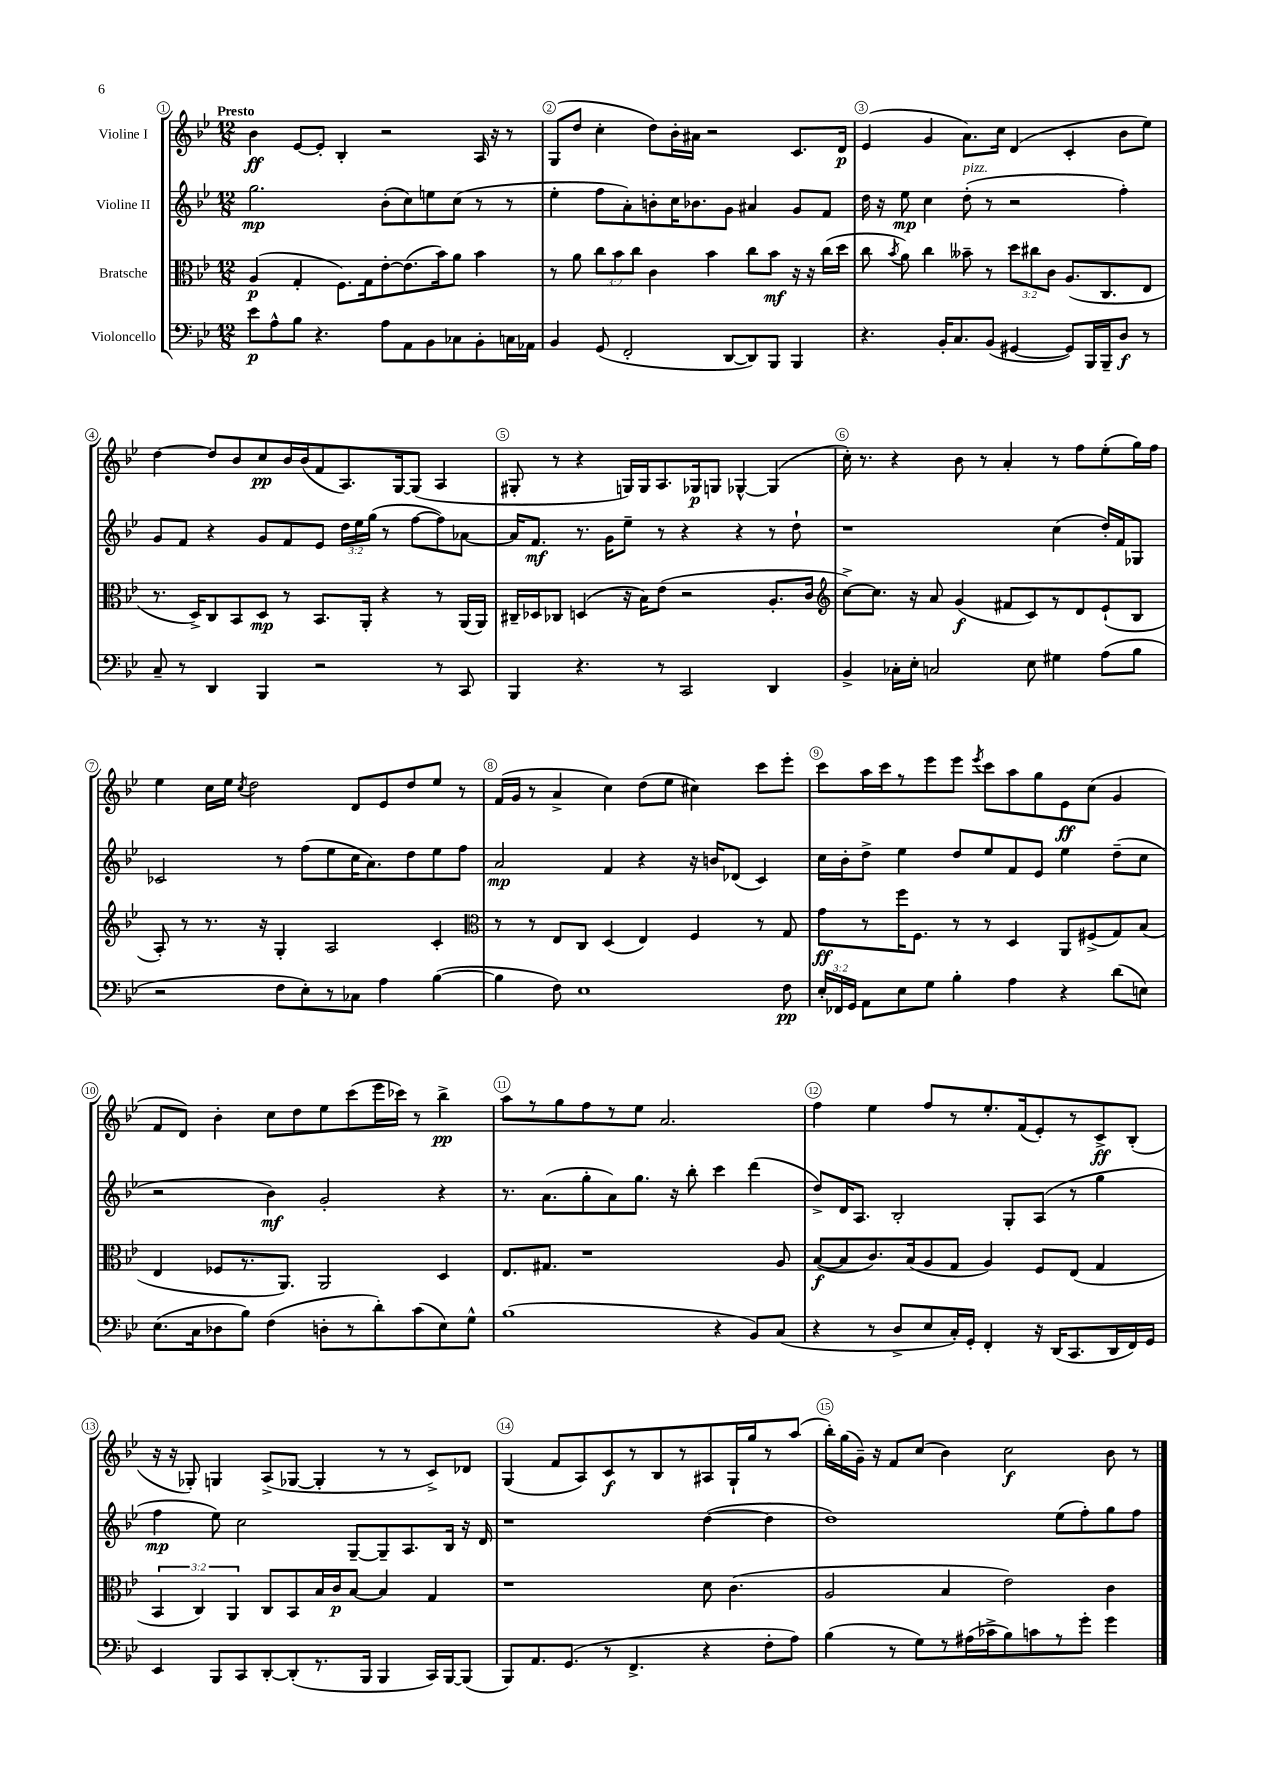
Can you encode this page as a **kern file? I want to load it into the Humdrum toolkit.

**kern	**kern	**kern	**kern
*staff4	*staff3	*staff2	*staff1
*clefF4	*clefC3	*clefG2	*clefG2
*k[b-e-]	*k[b-e-]	*k[b-e-]	*k[b-e-]
*M12/8	*M12/8	*M12/8	*M12/8
8e-	(4A	2.gg	4b-
8A^^	.	.	.
8B-	4G'	.	[8e-
4.r	.	.	8e-']
.	8.F)	.	4B-'
.	16G	.	.
8A	[8e-'	(8b-'	2r
8AA	(8.e-]	8cc)	.
8BB-	.	8ee	.
.	16b-)	.	.
8C-	8a	(8cc	.
8BB-'	4b-	8r	16A
.	.	.	16r
16C	.	8r	8r
16AA-	.	.	.
=	=	=	=
4BB-	8r	4ee-'	(8G
.	8a	.	8dd
(8GG	12cc	8ff	4cc'
.	12b-	.	.
2FF'	.	8a')	.
.	12cc	.	.
.	4c	8b'	8dd)
.	.	16cc	16b-'
.	.	8.b-	16a#
.	4b-	.	2r
[8DD	.	8g	.
8DD])	8cc	4a#	.
8BBB-	8b-	.	.
4BBB-	16r	8g	8.c
.	16r	.	.
.	(16cc	8f	.
.	16dd	.	16d
=	=	=	=
4.r	8cc	16dd	(4e-
.	.	16r	.
.	8qb-	.	.
.	8a)	8ee-	.
.	4cc	4cc	4g
16BB-'	.	.	.
8.C	.	.	.
.	8b--~	(8dd'	8.a)
(8BB-	8r	8r	.
.	.	.	16cc
[4GG#	12dd	2r	(4d
.	12cc#	.	.
.	12c	.	.
8GG#])	(8.A	.	4c'
16BBB-	.	.	.
16BBB-~	8.C	.	.
8D	.	4ff')	8b-
8r	8E-	.	8ee-)
=	=	=	=
8C~	8.r	8g	[4dd
8r	.	8f	.
.	16D^)	.	.
4DD	8C	4r	8dd]
.	8BB-	.	8b-
4BBB-	8D	8g	8cc
.	8r	8f	16b-
.	.	.	(16b-
2r	8.BB-	8e-	8f
.	.	24dd	8.A)
.	.	24ee-	.
.	16AA'	.	.
.	.	(24gg	.
.	4r	8r	.
.	.	.	[16G
.	.	[8ff	(8G]
8r	8r	8ff])	4A
8CC	(16AA	[8a-	.
.	16AA)	.	.
=	=	=	=
4BBB-	16C#~	16a-]	8G#'
.	16D-	8.f	.
.	8C-	.	8r
4.r	(4D	8.r	4r
.	.	16g	.
.	16r	8ee-~	16G)
.	16B-)	.	16G
8r	(8e-	8r	8.A
2CC	2r	4r	.
.	.	.	16G-
.	.	.	8G
.	.	4r	[4G-^^
4DD	8.A'	8r	(4G-]
.	.	8dd`	.
.	16c	.	.
=	=	=	=
*	*clefG2	*	*
4BB-^	[8cc^)	1r	16cc')
.	.	.	8.r
.	8.cc]	.	.
16C-'	.	.	4r
16E-'	16r	.	.
2C	8a	.	.
.	(4g	.	8b-
.	.	.	8r
.	8f#	.	4a'
8E-	8c)	.	.
4G#	8r	(4cc	8r
.	8d	.	8ff
(8A	(8e-`	16dd')	(8ee-'
.	.	16f	.
8B-	8B-	8G-	16gg)
.	.	.	16ff
=	=	=	=
2r	8A')	2c-	4ee-
.	8r	.	.
.	8.r	.	16cc
.	.	.	16ee-
.	.	.	8qcc
.	.	.	2dd
.	16r	.	.
8F	4G'	8r	.
8E-')	.	(8ff	.
8r	2A	8ee-	.
8C-	.	16cc	8d
.	.	8.a)	.
4A	.	.	8e-
.	.	8dd	8dd
([4B-	4c'	8ee-	8ee-
.	.	8ff	8r
=	=	=	=
*	*clefC3	*	*
4B-]	8r	2a	(16f
.	.	.	16g
.	8r	.	8r
8F)	8E-	.	4a^
1E-	8C	.	.
.	(4D	4f	4cc)
.	4E-)	4r	(8dd
.	.	.	8ee-
.	4F	16r	4cc#)
.	.	16b	.
.	.	(8d-	.
.	8r	4c)	8ccc
8F	8G	.	8eee-'
=	=	=	=
24E-'	8g	16cc	8ccc
24FF-	.	.	.
.	.	16b-'	.
24GG	.	.	.
8AA	8r	8dd^	16aa
.	.	.	16ccc
8E-	16ff	4ee-	8r
.	8.F	.	.
8G	.	.	8eee-
4B-'	8r	8dd	8eee-
.	.	.	8qeee-
.	8r	8ee-	8ccc
4A	4D	8f	8aa
.	.	8e-	8gg
4r	8AA	4ee-	8e-
.	(8F#^	.	(8cc
(8d	8G)	(8dd~	4g
8E)	(8B-	8cc	.
=	=	=	=
(8.E-	4E-	2r	8f
.	.	.	8d)
16C	.	.	.
8D-	8F-	.	4b-'
8B-)	8.r	.	.
(4F	.	4b-)	8cc
.	8.AA)	.	.
.	.	.	8dd
8D'	2AA	2g'	8ee-
8r	.	.	(8ccc
8d')	.	.	16eee-
.	.	.	16ccc-)
(8c	.	.	8r
8E-)	4D	4r	4bb-^
8G^^	.	.	.
=	=	=	=
(1B-	8.E-	8.r	8aa
.	.	.	8r
.	8.G#	(8.a	.
.	.	.	8gg
.	1r	8gg'	8ff
.	.	8a)	8r
.	.	8.gg	8ee-
.	.	.	2.a
.	.	16r	.
.	.	8bb-'	.
4r	.	4ccc	.
8BB-)	.	(4ddd	.
(8C	8A	.	.
=	=	=	=
4r	([8B-	8dd^)	4ff
.	8B-]	16d	.
.	.	8.A	.
8r	8.c)	.	4ee-
8D^	.	2B-'	.
.	(16B-	.	.
8E-	8A	.	8ff
16C')	8G	.	8r
16GG'	.	.	.
4FF'	4A)	.	8.ee-'
.	.	8G'	.
.	.	.	(16f
16r	8F	(8A	8e-')
(16DD	.	.	.
8.CC	(8E-	8r	8r
.	4G	4gg	8c^
16DD	.	.	.
16FF)	.	.	(8B-'
16GG	.	.	.
=	=	=	=
4EE-	6BB-	4ff	16r
.	.	.	16r
.	.	.	8G-')
.	6C)	.	.
8BBB-	.	8ee-)	4G
.	6AA	.	.
8CC	.	2cc	.
[8DD'	8C	.	(8A^
(8DD']	8BB-	.	[8G-
8.r	16B-	.	4G-']
.	16c	.	.
.	[8B-	[8G~	.
16BBB-	.	.	.
4BBB-	4B-]	8G~]	8r
.	.	8.A	8r
16CC)	4G	.	8c^)
[16BBB-	.	16B-	.
(8BBB-]	.	16r	8d-
.	.	16d	.
=	=	=	=
8BBB-)	1r	1r	(4G
8.AA	.	.	.
.	.	.	8f
(8.GG	.	.	.
.	.	.	8A)
8r	.	.	8c
4.FF^	.	.	8r
.	.	.	8B-
.	.	.	8r
4r	8d	([4dd	8A#
.	(4.c	.	16G`
.	.	.	16gg
8F'	.	4dd]	8r
8A)	.	.	(8aa
=	=	=	=
(4B-	2A	1dd)	16bb-')
.	.	.	(16gg
.	.	.	16g~)
.	.	.	16r
8r	.	.	8f
8G)	.	.	(8cc
8r	4B-	.	4b-)
(16A#	.	.	.
16c-^	.	.	.
8B-)	2e-)	.	2cc
8c	.	.	.
8r	.	(8ee-	.
8g'	.	8ff')	.
4g	4c	8gg	8b-
.	.	8ff	8r
==	==	==	==
*-	*-	*-	*-
